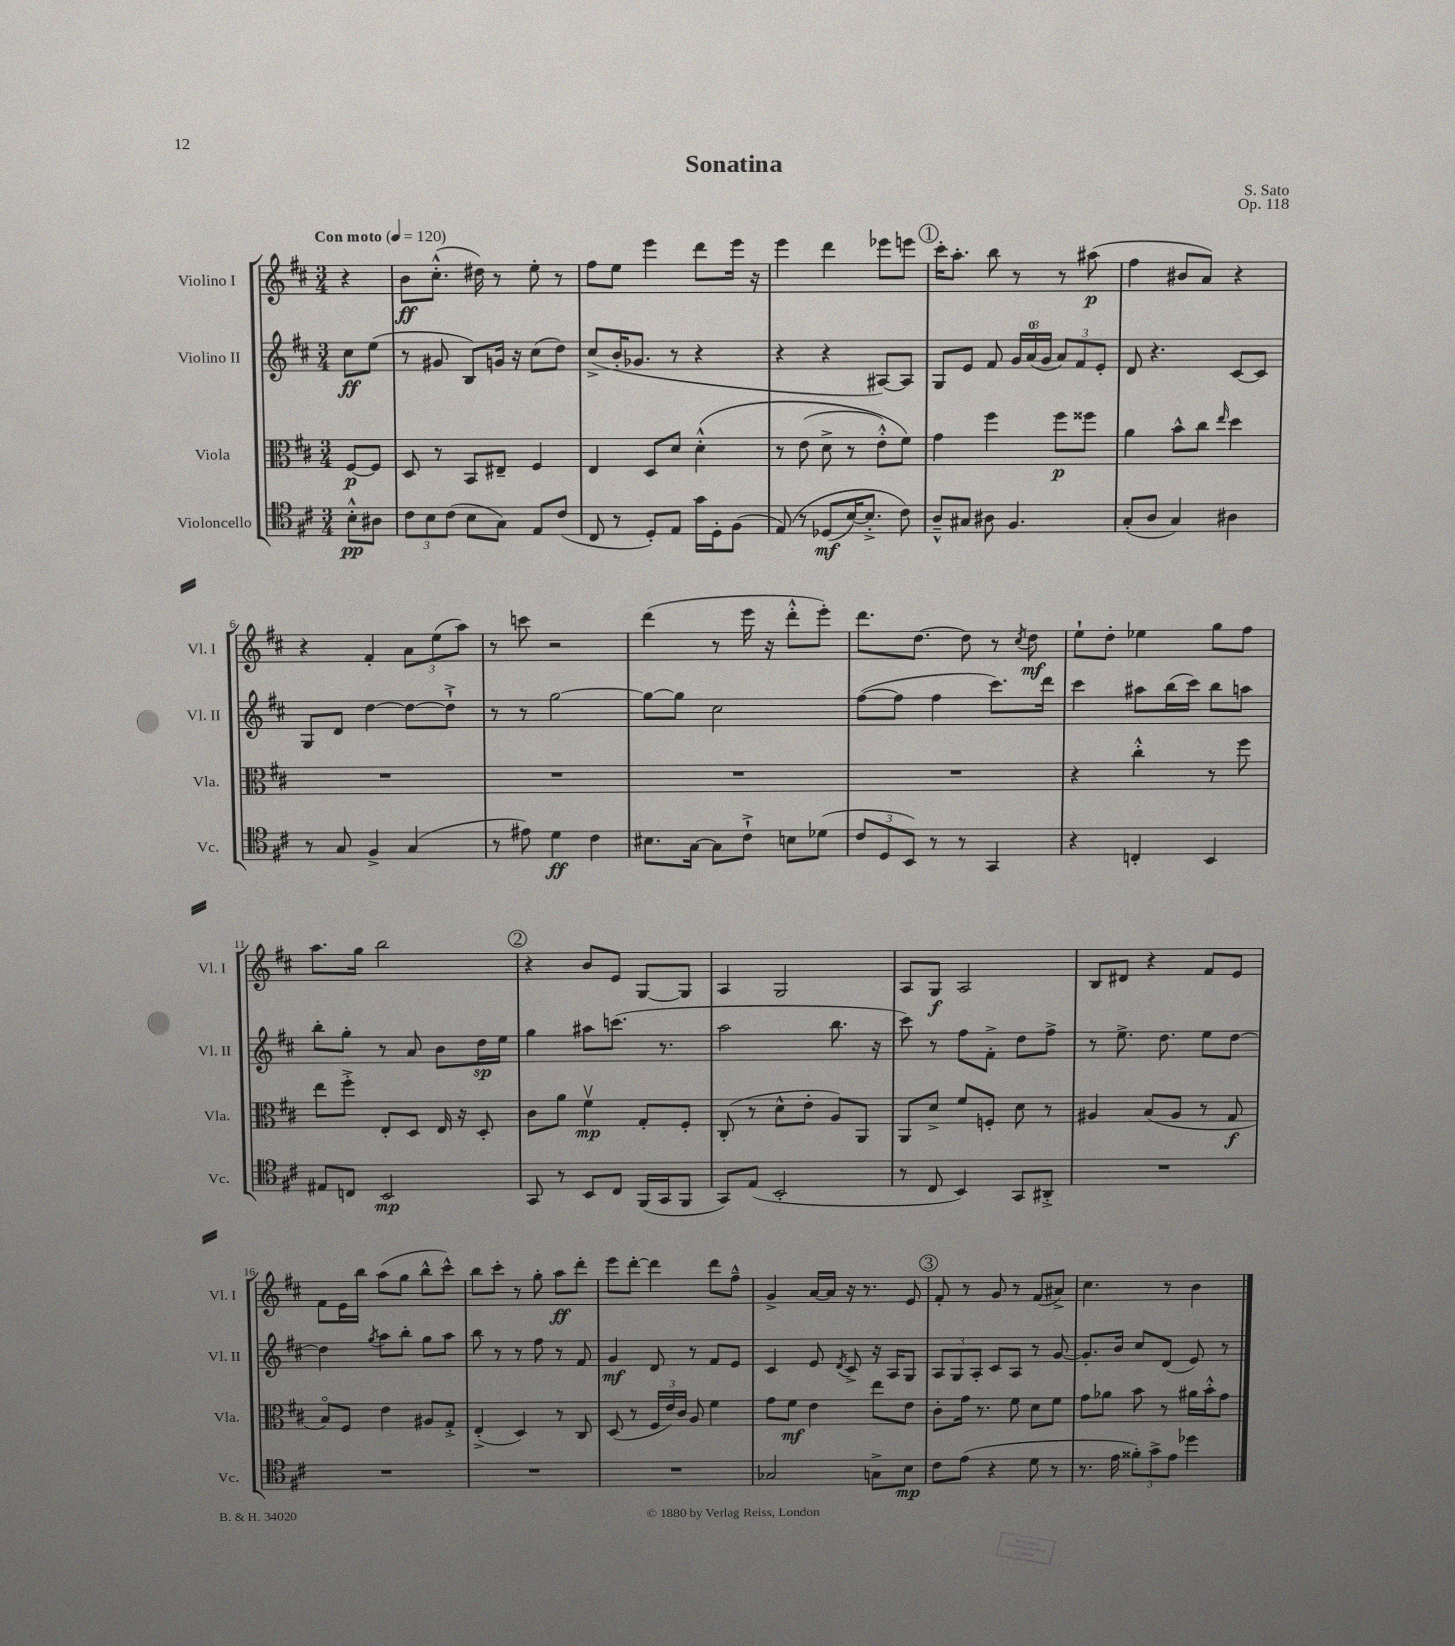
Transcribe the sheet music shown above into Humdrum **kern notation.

**kern	**kern	**kern	**kern
*staff4	*staff3	*staff2	*staff1
*clefC4	*clefC3	*clefG2	*clefG2
*k[f#c#]	*k[f#c#]	*k[f#c#]	*k[f#c#]
*M3/4	*M3/4	*M3/4	*M3/4
*MM120	*MM120	*MM120	*MM120
8B'^^	[8F#	8cc#	4r
8A#	8F#]	(8ee	.
=	=	=	=
12c#	8D	8r	8b
12B	.	.	.
.	8r	8g#	(8.cc#'^^
(12c#	.	.	.
8B	8BB	8B)	.
.	.	.	16dd#)
8G)	8E#~	16g	8r
.	.	16r	.
8E	4F#	(8cc#	8ee'
(8c#	.	8dd)	8r
=	=	=	=
8C#	4E	(8cc#^	8ff#
8r	.	16b'	8ee
.	.	8.g-	.
8D')	8D	.	4eee
8E	8d	8r	.
16g	&(4d'^^	4r	8ddd
16D'	.	.	.
(8F#	.	.	16eee
.	.	.	16r
=	=	=	=
&(8E)	8r	4r	4eee
8r	(8e	.	.
(8D-	8d^	4r	4ddd
[16B)	8r	.	.
8.B'^]	.	.	.
.	8e'^^)	[8A#)	8eee-
8c#&)	8f#&)	8A#]	8eee
=	=	=	=
8A~^^	4g	8G	16ccc#'
.	.	.	8.aa'
8G#	.	8e	.
8A#	4ff#	8f#	8bb
4.F#	.	24g	8r
.	.	(24a	.
.	.	24g	.
.	8ff#	12a)	8r
.	.	12f#	.
.	8ff##	.	(8aa#
.	.	12e'	.
=	=	=	=
(8G'	4a	8d	4ff#
8A	.	4.r	.
4G)	8b^^	.	8b#
.	8cc#	.	8a)
.	16qqee	.	.
4A#	4dd	[8c#	4r
.	.	8c#]	.
=	=	=	=
8r	2.r	8G	4r
8G	.	8d	.
4F#^	.	[4dd	4f#'
(4G	.	8dd_	12a
.	.	.	(12ee
.	.	8dd`^]	.
.	.	.	12aa)
=	=	=	=
8r	2.r	8r	8r
8e#)	.	8r	8ccc
4d	.	[2gg	2r
4c#	.	.	.
=	=	=	=
8.B#	2.r	8gg_	(4ddd
.	.	8gg]	.
[16G	.	.	.
8G]	.	2cc#	8r
8c#`^	.	.	16eee
.	.	.	16r
8B	.	.	8ddd'^^
(8d-	.	.	8eee')
=	=	=	=
12c#	2.r	([8ff#	8.ddd
12D	.	.	.
.	.	8ff#]	.
12BB)	.	.	.
.	.	.	[8.dd
8r	.	4ff#	.
8r	.	.	8dd]
4GG	.	8.ccc#)	8r
.	.	.	8qcc#
.	.	.	8dd
.	.	16ddd	.
=	=	=	=
4r	4r	4ccc#	8ee`
.	.	.	8dd'
4C'	4cc#'^^	8aa#	4ee-
.	.	(16bb	.
.	.	16ccc#)	.
4BB	8r	8bb	8gg
.	8ff#	8aa	8ff#
=	=	=	=
8E#	8ee	8bb'	8.aa
8C	8ff#'^	8gg'	.
.	.	.	16gg
2BB	8E'	8r	2bb
.	8D	8a	.
.	16E	8b	.
.	16r	.	.
.	8D'	16dd	.
.	.	16ee	.
=	=	=	=
8GG	8c#	4gg	4r
8r	8a	.	.
8BB	4f#v	8aa#	8b
8C#	.	(8.ccc	8e
(16FF#	8G'	.	[8G
16GG	.	8.r	.
8FF#	8F#'	.	8G]
=	=	=	=
8GG)	(8C#'	2aa	4A
(8E	8r	.	.
2BB'	8d^^	.	2G
.	8e'	.	.
.	8A)	8.bb	.
.	8AA	.	.
.	.	16r	.
=	=	=	=
8r	8AA	8ccc#)	8A
8C#	8d^	8r	8G
4BB)	8f#	8ff#	2A
.	8F'	8f#'^	.
8GG	8d	8dd	.
8AA#'^	8r	8ff#^	.
=	=	=	=
2.r	4A#	8r	8B
.	.	8.ee^	8d#
.	(8B	.	4r
.	.	8.dd	.
.	8A#	.	.
.	8r	8ee	8f#
.	8G	[8dd	8e
=	=	=	=
2.r	8Bo)	4dd]	8f#
.	8F#	.	16e
.	.	.	16bb
.	.	8qgg	.
.	4e	8aa	(8aa
.	.	8bb'	8gg
.	8A#	8gg	8bb^^
.	8G'^	8aa	8ccc#^^)
=	=	=	=
2.r	(4E'^	8bb	8bb
.	.	8r	8ccc#'
.	4D)	8r	8r
.	.	8ff#	8gg'
.	8r	8r	8aa
.	8C#	8f#	8ddd'
=	=	=	=
2.r	(8D	4g	8eee
.	8r	.	[8ddd'
.	24F#	8d	4ddd]
.	24e)	.	.
.	24c#	.	.
.	8A	8r	.
.	4f#	8f#	8ddd
.	.	8e	8ff#~^^
=	=	=	=
2G-	8g	4c#	4g^
.	8f#	.	.
.	4e	8e	[16a
.	.	.	16a]
.	.	8qd	.
.	.	8c#^	16r
.	.	.	8.r
8G^	8ee	16r	.
.	.	16A	.
8B	8e	8G	8e
=	=	=	=
8c#	8c#'	12A	8f#'
.	.	12G	.
(8e	16g	.	8r
.	.	12A'	.
.	8.r	.	.
4r	.	8c#	8g
.	8f#	8A	8r
8d	8d	8r	(8f#
8r	8f#	[8g	8a#^)
=	=	=	=
8.r	8g	8.g']	4.cc#
.	8a-	.	.
16e	.	16b	.
12f##')	8b	8cc#	.
12g^	.	.	.
.	8r	(8d	8r
12e	.	.	.
4dd-	16a#	8e)	4b
.	16b'^^	.	.
.	8g	8r	.
==	==	==	==
*-	*-	*-	*-
